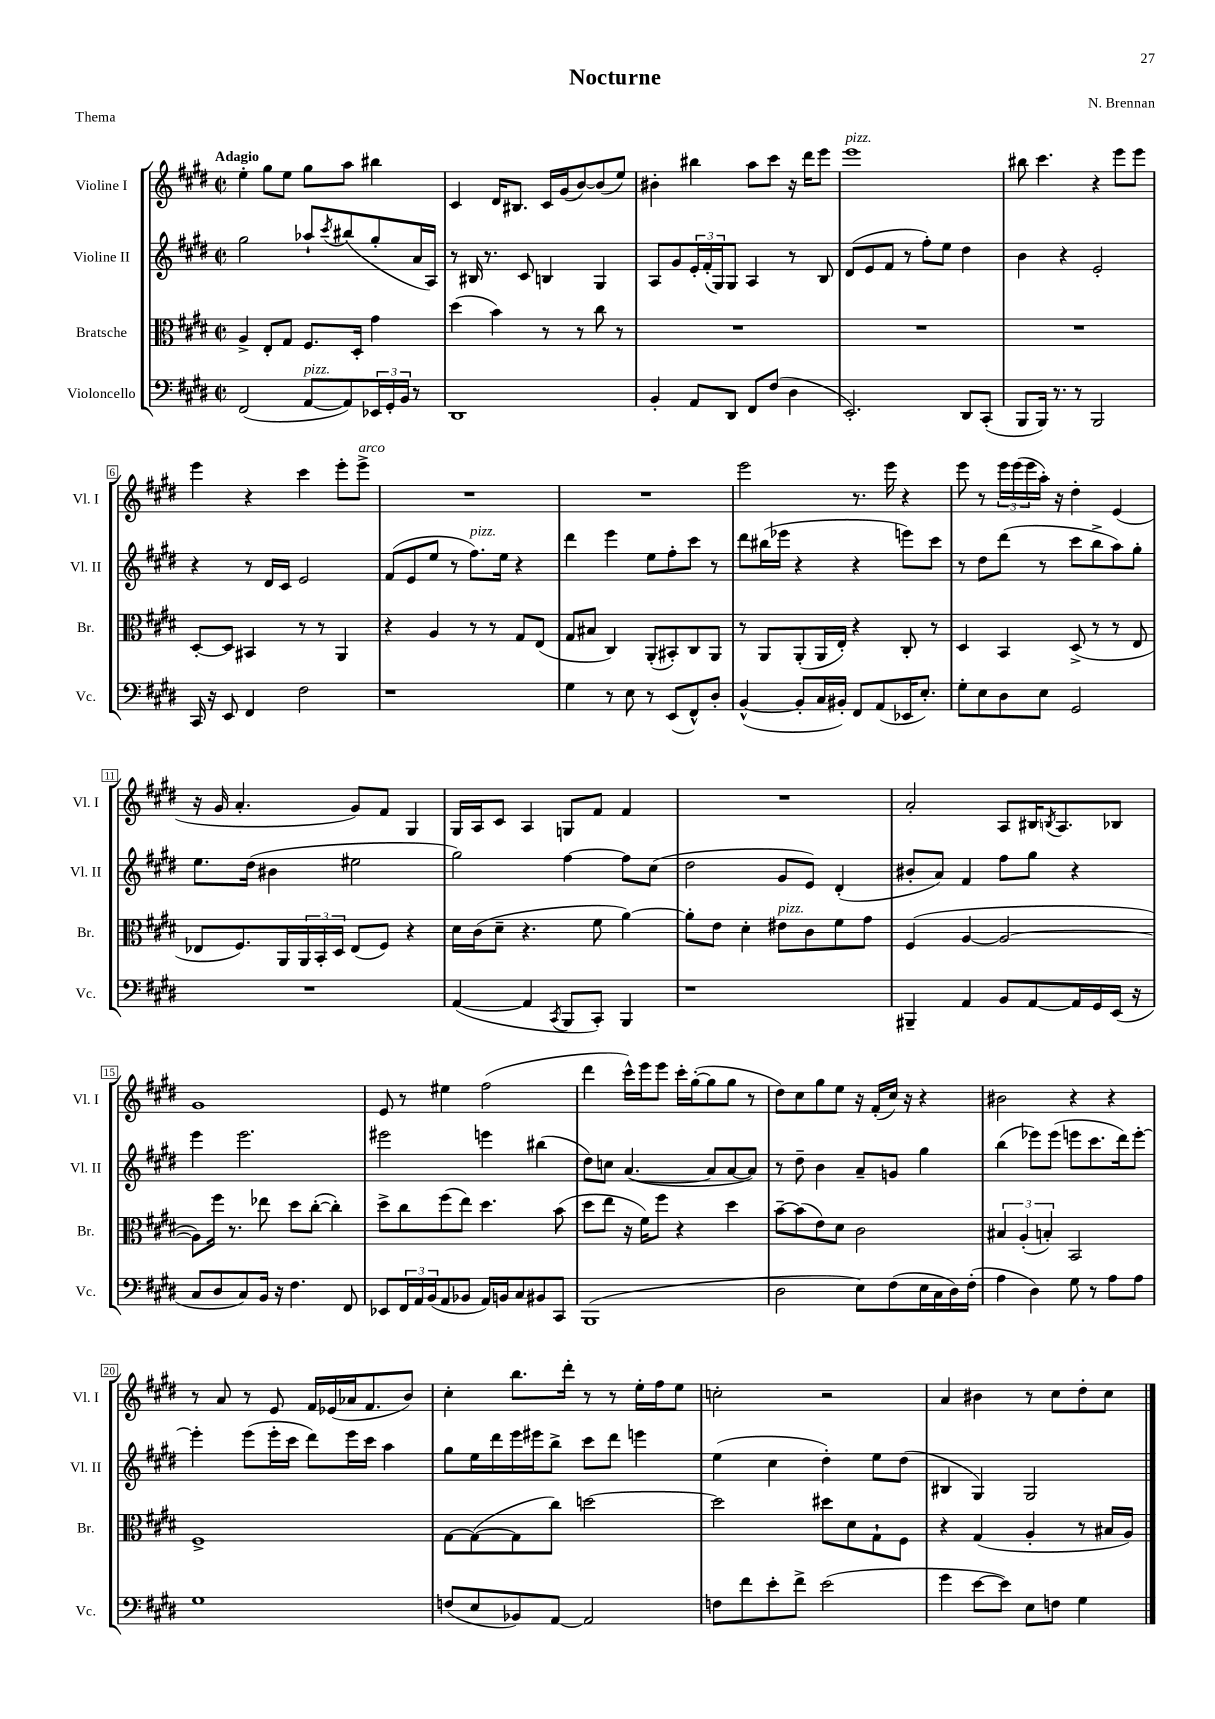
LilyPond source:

\header { title = "Nocturne" composer = "N. Brennan" piece = "Thema" }
<<
\new StaffGroup <<
\new Staff = "s0" \with { instrumentName = "Violine I" shortInstrumentName = "Vl. I" } {
    \clef treble \key e \major \defaultTimeSignature \time 2/2 \tempo "Adagio"
    e''4-. gis''8 e''8 gis''8 a''8 bis''4 |
    cis'4 dis'16 bis8. cis'16 gis'16( b'8~) b'8( e''8) |
    bis'4-. bis''4 a''8 cis'''8 r16 dis'''16 e'''8 |
    e'''1^\markup { \italic "pizz." } |
    bis''8 cis'''4. r4 e'''8 e'''8 |
    e'''4 r4 cis'''4 e'''8-. e'''8->^\markup { \italic "arco" } |
    R1 |
    R1 |
    e'''2 r8. e'''16 r4 |
    e'''8 r8 \tuplet 3/2 { e'''16 e'''16( e'''16 } a''16-.) r16 dis''4-. e'4( |
    r16 gis'16 a'4.-. gis'8) fis'8 gis4 |
    gis16 a16 cis'8 a4 g8 fis'8 fis'4 |
    R1 |
    a'2-. a8 bis16 \acciaccatura { b8 } a8. bes8 |
    gis'1 |
    e'8 r8 eis''4 fis''2( |
    dis'''4 cis'''16-^) e'''16 e'''8 cis'''16-. gis''16~-.( gis''8 gis''8 r8 |
    dis''8) cis''8 gis''8 e''8 r16 fis'16-.( cis''16) r16 r4 |
    bis'2 r4 r4 |
    r8 a'8 r8 e'8 fis'16 ees'16( aes'16 fis'8. b'8) |
    cis''4-. b''8. dis'''16-. r8 r8 e''16-. fis''16 e''8 |
    c''2-. r2 |
    a'4 bis'4 r8 cis''8 dis''8-. cis''8 \bar "|." |
}
\new Staff = "s1" \with { instrumentName = "Violine II" shortInstrumentName = "Vl. II" } {
    \clef treble \key e \major \defaultTimeSignature \time 2/2
    gis''2 aes''8-! \acciaccatura { cis'''8 } bis''8( gis''8-. a'16 a16) |
    r8 bis16 r8. cis'8 b4 gis4 |
    a8 gis'8 \tuplet 3/2 { e'16-. fis'16-.( gis16) } gis8 a4 r8 b8 |
    dis'8( e'8 fis'8 r8 fis''8-.) e''8 dis''4 |
    b'4 r4 e'2-. |
    r4 r8 dis'16 cis'16 e'2 |
    fis'8( e'8 e''8 r8 fis''8.^\markup { \italic "pizz." }) e''16 r4 |
    dis'''4 e'''4 e''8 fis''8-. cis'''8 r8 |
    dis'''8 bis''16( ees'''16 r4 r4 e'''8) cis'''8 |
    r8 dis''8 dis'''8( r8 cis'''8 b''8-> a''8) gis''8-. |
    e''8. dis''16( bis'4 eis''2 |
    gis''2) fis''4~ fis''8 cis''8( |
    dis''2 gis'8 e'8) dis'4-.( |
    bis'8-. a'8) fis'4 fis''8 gis''8 r4 |
    e'''4 e'''2. |
    eis'''2 e'''4 bis''4( |
    dis''8) c''8 a'4.~( a'8 a'8~ a'8) |
    r8 dis''8-- b'4 a'8-- g'8 gis''4 |
    b''4( ees'''8) ees'''8( e'''8 cis'''8. dis'''16) e'''8~-. |
    e'''4-. e'''8( e'''16-. cis'''16 dis'''8) e'''16 cis'''16 a''4 |
    gis''8 e''16 dis'''16 e'''16 eis'''16 b''8-> cis'''8 dis'''8 e'''4 |
    e''4( cis''4 dis''4-.) e''8 dis''8( |
    bis4 gis4) gis2 \bar "|." |
}
\new Staff = "s2" \with { instrumentName = "Bratsche" shortInstrumentName = "Br." } {
    \clef alto \key e \major \defaultTimeSignature \time 2/2
    a4-> e8-. gis8 fis8. dis16-. gis'4 |
    dis''4( b'4) r8 r8 cis''8 r8 |
    R1 |
    R1 |
    R1 |
    dis8~-. dis8 bis,4 r8 r8 a,4 |
    r4 a4 r8 r8 gis8 e8( |
    gis8 bis8 cis4) a,8-.( bis,8-.) cis8 a,8 |
    r8 a,8 a,8-.( a,16 e16-.) r4 cis8-. r8 |
    dis4 b,4 dis8->( r8 r8 e8 |
    ees8 fis8.) a,16 \tuplet 3/2 { a,16 b,16-. dis16 } ees8( fis8) r4 |
    dis'16 cis'16( dis'8-- r4. fis'8 a'4~) |
    a'8-. e'8 dis'4-. eis'8^\markup { \italic "pizz." } cis'8 fis'8 gis'8 |
    fis4( a4~ a2~ |
    a8) fis''16 r8. ees''8 dis''8 cis''8~-.( cis''4-.) |
    dis''8-> cis''8 fis''8( e''8) dis''4. b'8( |
    dis''8 e''8 r16 fis'16) fis''8 r4 dis''4 |
    b'8~-- b'8( e'8) dis'8 cis'2 |
    \tuplet 3/2 { bis4 a4-.( b4-.) } b,2 |
    fis1-> |
    gis8~ gis8~( gis8 cis''8) d''2~ |
    d''2 dis''8 dis'8 gis8-! fis8 |
    r4 gis4( a4-. r8 bis16 a16) \bar "|." |
}
\new Staff = "s3" \with { instrumentName = "Violoncello" shortInstrumentName = "Vc." } {
    \clef bass \key e \major \defaultTimeSignature \time 2/2
    fis,2( a,8~^\markup { \italic "pizz." } a,8) \tuplet 3/2 { ees,16 gis,16-. b,16 } r8 |
    dis,1 |
    b,4-. a,8 dis,8 fis,8 fis8( dis4 |
    e,2.-.) dis,8 cis,8-.( |
    b,,8 b,,16) r8. r8 b,,2 |
    cis,16 r16 e,8 fis,4 fis2 |
    r1 |
    gis4 r8 e8 r8 e,8( fis,8-^) dis8-. |
    b,4~-^( b,8-. cis16 bis,16-.) fis,8 a,8( ees,16 e8.-.) |
    gis8-. e8 dis8 e8 gis,2 |
    R1 |
    a,4~( a,4 \acciaccatura { cis,8 } b,,8 cis,8-.) b,,4 |
    r1 |
    bis,,4-- a,4 b,8 a,8~ a,16 gis,16 e,16( r16 |
    cis8 dis8 cis8) b,16 r16 fis4. fis,8 |
    ees,8 \tuplet 3/2 { fis,16 a,16 b,16( } a,8 bes,8 a,16) b,16 cis8 bis,8 cis,8 |
    b,,1( |
    dis2 e8) fis8( e16 cis16 dis16) fis16-.( |
    a4 dis4) gis8 r8 a8 a8 |
    gis1 |
    f8( e8 bes,8) a,8~ a,2 |
    f8 fis'8 e'8-. fis'8-> e'2( |
    gis'4 e'8~ e'8) e8 f8 gis4 \bar "|." |
}
>>
>>
\layout { \context { \Score \override BarNumber.stencil = #(make-stencil-boxer 0.1 0.3 ly:text-interface::print) } }
